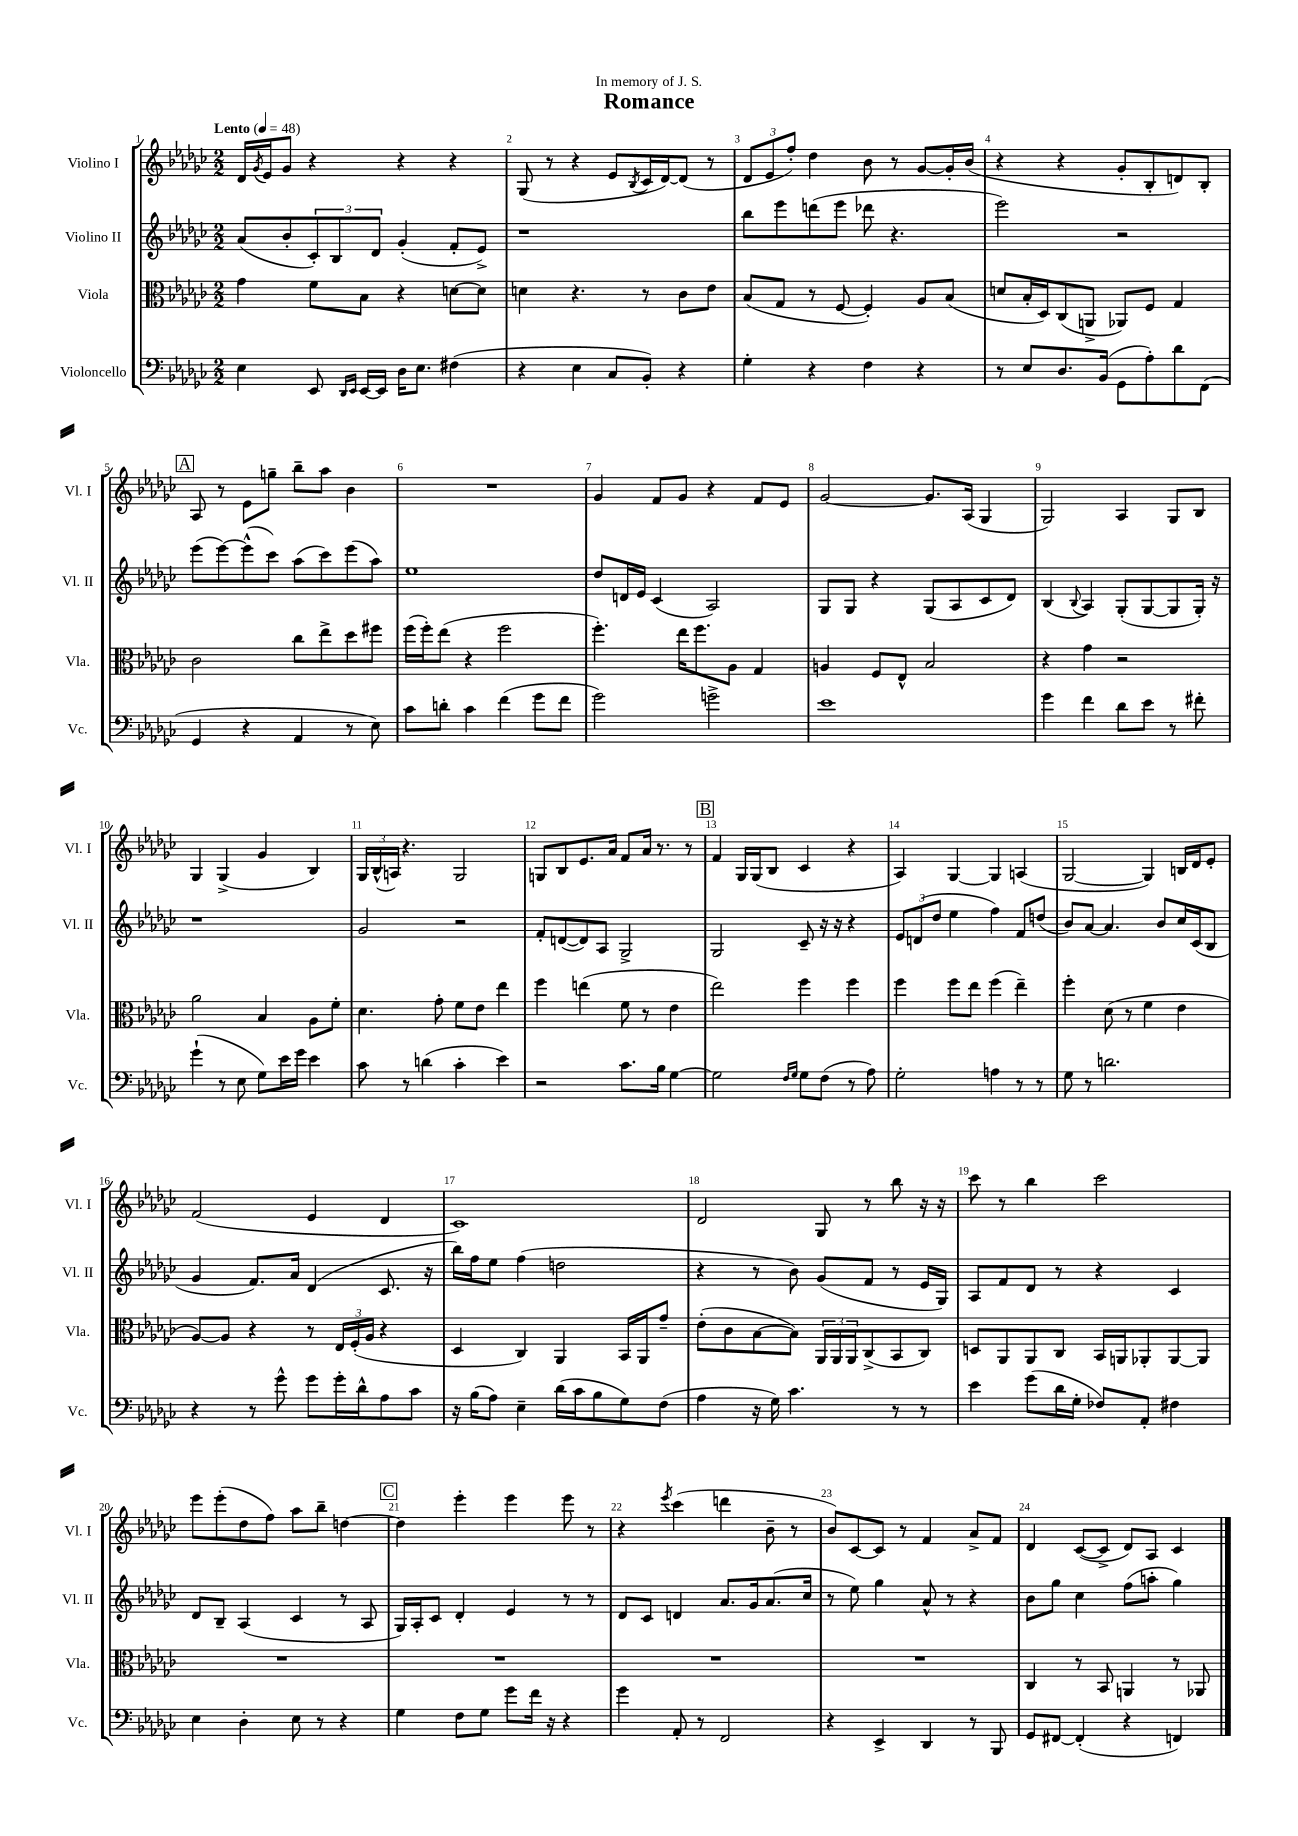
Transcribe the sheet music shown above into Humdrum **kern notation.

**kern	**kern	**kern	**kern
*staff4	*staff3	*staff2	*staff1
*clefF4	*clefC3	*clefG2	*clefG2
*k[b-e-a-d-g-c-]	*k[b-e-a-d-g-c-]	*k[b-e-a-d-g-c-]	*k[b-e-a-d-g-c-]
*M2/2	*M2/2	*M2/2	*M2/2
*MM48	*MM48	*MM48	*MM48
4E-	4g-	(8a-	16d-
.	.	.	8qg-
.	.	.	16e-
.	.	8b-'	8g-
8EE-	8f	12c-')	4r
.	.	12B-	.
16qqDD-	.	.	.
16qqEE-	.	.	.
[16EE-	8B-	.	.
.	.	12d-	.
16EE-]	.	.	.
16D-	4r	(4g-'	4r
8.E-	.	.	.
(4F#	[8d	8f'	4r
.	8d]	8e-^)	.
=	=	=	=
4r	4d	1r	(8G-
.	.	.	8r
4E-	4.r	.	4r
8C-	.	.	8e-
.	.	.	8qB-
8BB-')	8r	.	16c-
.	.	.	[16d-)
4r	8c-	.	(8d-]
.	8e-	.	8r
=	=	=	=
4G-'	(8B-	8bb-	12d-
.	.	.	12e-
.	8G-	8eee-	.
.	.	.	12ff')
4r	8r	(8ddd	4dd-
.	[8F	8eee-	.
4F	4F'])	8ddd-	8b-
.	.	4.r	8r
4r	8A-	.	[8g-
.	(8B-	.	16g-']
.	.	.	(16b-
=	=	=	=
8r	8d	2eee-)	4r
8E-	16B-'	.	.
.	16D-)	.	.
8.D-	(8C-	.	4r
.	8AA^	.	.
(16BB-	.	.	.
8GG-	8AA-)	2r	8g-'
8A-')	8F	.	8B-'
8d-	4G-	.	8d)
(8FF	.	.	8B-'
=	=	=	=
4GG-	2c-	(8eee-	8A-
.	.	[8eee-)	8r
4r	.	(8eee-^^]	8e-
.	.	8ccc-)	8gg~
4AA-	8cc-	(8aa-	8bb-~
.	8ee-^	8ccc-)	8aa-
8r	8dd-	(8eee-	4b-
8E-)	8ff#	8aa-)	.
=	=	=	=
8c-	(16ff	1ee-	1r
.	16ff')	.	.
8d'	(8ee-	.	.
4c-	4r	.	.
(4f	2ff	.	.
8g-	.	.	.
8f	.	.	.
=	=	=	=
2g-)	4.ff')	8dd-	4g-
.	.	16d	.
.	.	16e-	.
.	.	(4c-	8f
.	16ee-	.	8g-
.	8.ff	.	.
2g^	.	2A-)	4r
.	8A-	.	.
.	4G-	.	8f
.	.	.	8e-
=	=	=	=
1e-	4A	8G-	[2g-
.	.	8G-	.
.	8F	4r	.
.	8E-^^	.	.
.	2B-	(8G-	8.g-]
.	.	8A-	.
.	.	.	(16A-
.	.	8c-	4G-
.	.	8d-)	.
=	=	=	=
4g-	4r	(4B-	2G-)
.	.	8qqB-	.
4f	4g-	4A-)	.
8d-	2r	(8G-'	4A-
8e-	.	[8G-	.
8r	.	8G-]	8G-
8f#'	.	16G-')	8B-
.	.	16r	.
=	=	=	=
(4g-`	2a-	1r	4G-
8r	.	.	(4G-^
8E-	.	.	.
8G-)	4B-	.	4g-
16e-	.	.	.
16g-	.	.	.
4e-	8A-	.	4B-)
.	8f'	.	.
=	=	=	=
8c-	4.d-	2g-	24G-
.	.	.	(24B-^^
.	.	.	24A)
8r	.	.	4.r
(4d	.	.	.
.	8g-'	.	.
4c-'	8f	2r	2G-
.	8e-	.	.
4e-)	4ee-	.	.
=	=	=	=
2r	4ff	8f'	8G
.	.	([8d	8B-
.	(4ee	8d])	8.e-
.	.	8A-	.
.	.	.	16a-
8.c-	8f	2G-^	8f
.	8r	.	16a-
16B-	.	.	8.r
[4G-	4e-	.	.
.	.	.	8r
=	=	=	=
2G-]	2ee-)	2G-	4f
.	.	.	16G-
.	.	.	(16G-
.	.	.	8B-
16qqF	.	.	.
16qqG-	.	.	.
8G-	4ff	8c-~	4c-
(8F	.	16r	.
.	.	16r	.
8r	4ff	4r	4r
8A-)	.	.	.
=	=	=	=
2G-'	4ff	12e-	4A-)
.	.	(12d	.
.	.	12dd-	.
.	8ff	4ee-	[4G-
.	8ee-	.	.
4A	(4ff	4ff)	4G-]
8r	4ee-~)	8f	(4A
8r	.	(8dd	.
=	=	=	=
8G-	4ff'	8b-)	[2G-
8r	.	[8a-	.
2.d	(8d-	4.a-]	.
.	8r	.	.
.	4f	.	4G-])
.	.	8b-	.
.	4e-	16cc-	16B
.	.	(16c-	16d-
.	.	8B-	8e-'
=	=	=	=
4r	[8A-)	4g-	(2f
.	8A-]	.	.
8r	4r	8.f)	.
8g-^^	.	.	.
.	.	16a-	.
8g-	8r	(4d-	4e-
16g-'	24E-	.	.
.	(24F'	.	.
16d-^^	.	.	.
.	24A-	.	.
8A-	4r	8.c-	4d-
8c-	.	.	.
.	.	16r	.
=	=	=	=
16r	4D-	16bb-)	1c-)
(16B-	.	16ff	.
8A-)	.	8ee-	.
4E-~	4C-)	(4ff	.
(16d-	4AA-	2dd	.
16c-	.	.	.
8B-	.	.	.
8G-)	16BB-	.	.
.	16AA-	.	.
(8F	8g-~	.	.
=	=	=	=
4A-	(8e-'	4r	2d-
.	8c-	.	.
16r	[8B-	8r	.
16G-)	.	.	.
4.c-	8B-])	8b-)	.
.	24AA-	(8g-	8G-
.	24AA-	.	.
.	24AA-	.	.
.	(8C-^	8f	8r
8r	8BB-	8r	8bb-
8r	8C-)	16e-	16r
.	.	16G-)	16r
=	=	=	=
4e-	8D	8A-	8ccc-
.	8AA-	8f	8r
(8g-	8AA-	8d-	4bb-
16d-	8C-	8r	.
16G-'	.	.	.
8F-)	16BB-	4r	2ccc-
.	16AA	.	.
8AA-'	8AA-'	.	.
4F#	[8AA-	4c-	.
.	8AA-]	.	.
=	=	=	=
4E-	1r	8d-	8eee-
.	.	8B-~	(8eee-'
4D-'	.	(4A-	8dd-
.	.	.	8ff)
8E-	.	4c-	8aa-
8r	.	.	8bb-~
4r	.	8r	[4dd
.	.	8A-	.
=	=	=	=
4G-	1r	16G-)	4dd]
.	.	16A-'	.
.	.	8c-	.
8F	.	4d-'	4eee-'
8G-	.	.	.
8g-	.	4e-	4eee-
16f	.	.	.
16r	.	.	.
4r	.	8r	8eee-
.	.	8r	8r
=	=	=	=
4g-	1r	8d-	4r
.	.	8c-	.
.	.	.	8qeee-
8AA-'	.	4d	(4ccc-
8r	.	.	.
2FF	.	8.a-	4ddd
.	.	16g-	.
.	.	(8.a-	8b-~
.	.	.	8r
.	.	16cc-	.
=	=	=	=
4r	1r	8r	8b-)
.	.	8ee-)	[8c-
4EE-^	.	4gg-	8c-]
.	.	.	8r
4DD-	.	8a-^^	4f
.	.	8r	.
8r	.	4r	8a-^
8BBB-	.	.	8f
=	=	=	=
8GG-	4C-	8b-	4d-
[8FF#	.	8gg-	.
(4FF#']	8r	4cc-	([8c-
.	8BB-	.	8c-^]
4r	4AA	(8ff	8d-)
.	.	8aa'	8A-
4FF)	8r	4gg-)	4c-
.	8AA-	.	.
==	==	==	==
*-	*-	*-	*-
